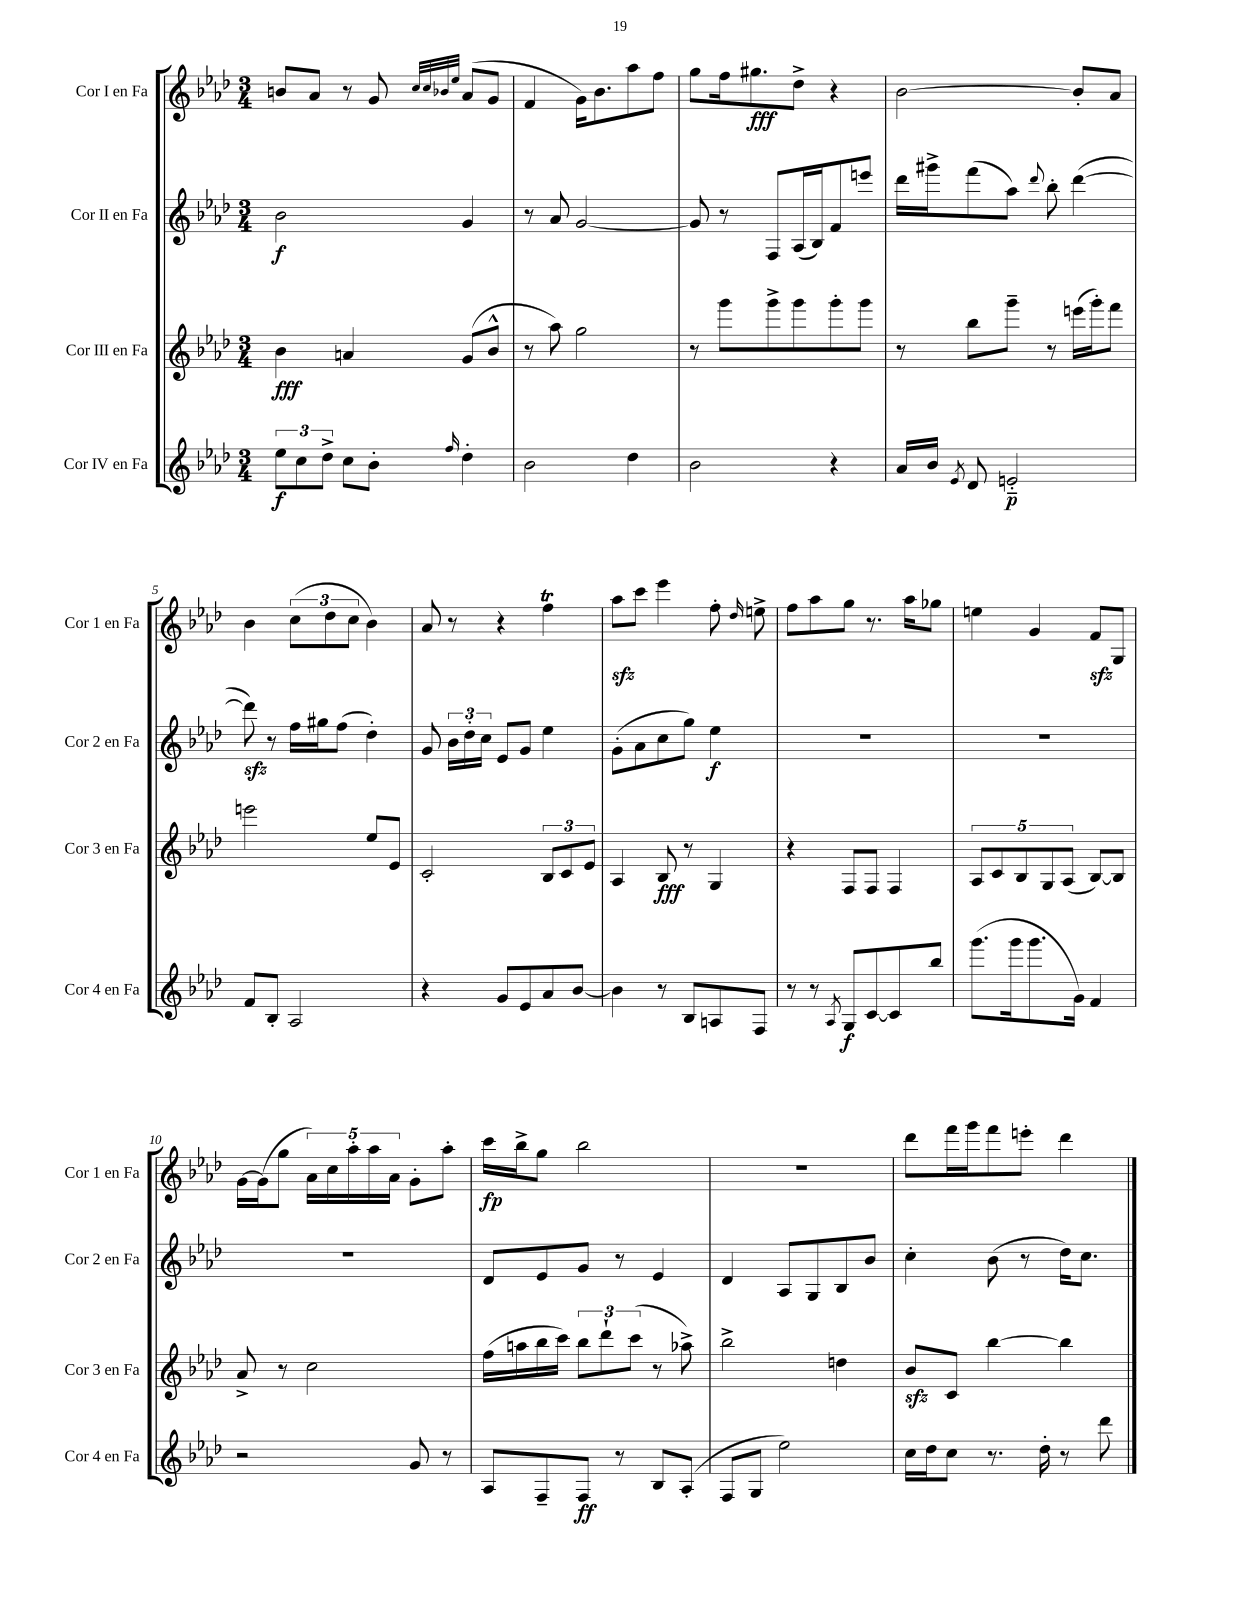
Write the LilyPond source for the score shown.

<<
\new StaffGroup <<
\new Staff = "s0" \with { instrumentName = "Cor I en Fa" shortInstrumentName = "Cor 1 en Fa" } {
    \clef treble \key aes \major \numericTimeSignature \time 3/4
    \autoBeamOff b'8[ aes'8] r8 g'8 \grace { c''32[ c''32 bes'32 ees''32] } aes'8[( g'8] |
    f'4 g'16[) bes'8. aes''8 f''8] |
    g''8[ f''16 gis''8.\fff des''8]-> r4 |
    bes'2~ bes'8[-. aes'8] |
    bes'4 \tuplet 3/2 { c''8[( des''8 c''8] } bes'4) |
    aes'8 r8 r4 f''4\trill |
    aes''8[\sfz c'''8] ees'''4 f''8-. \grace { des''16 } e''8-> |
    f''8[ aes''8 g''8] r8. aes''16[ ges''8] |
    e''4 g'4 f'8[\sfz g8] |
    g'16[~ g'16( g''8] \tuplet 5/4 { aes'16[) c''16 aes''16-. aes''16 aes'16] } g'8[-. aes''8]-. |
    c'''16[\fp bes''16-> g''8] bes''2 |
    R2. |
    des'''8[ f'''16 g'''16 f'''8 e'''8]-. des'''4 \bar "|." |
}
\new Staff = "s1" \with { instrumentName = "Cor II en Fa" shortInstrumentName = "Cor 2 en Fa" } {
    \clef treble \key aes \major \numericTimeSignature \time 3/4
    \autoBeamOff bes'2\f g'4 |
    r8 aes'8 g'2~ |
    g'8 r8 f8[ aes16( bes16) f'8 e'''8] |
    des'''16[ gis'''16-> f'''8( aes''8]) \appoggiatura { des'''8 } bes''8-. des'''4~( |
    des'''8\sfz) r8 f''16[ gis''16 f''8]( des''4-.) |
    g'8 \tuplet 3/2 { bes'16[ des''16-. c''16] } ees'8[ g'8] ees''4 |
    g'8[-.( aes'8 c''8 g''8]) ees''4\f |
    R2. |
    R2. |
    R2. |
    des'8[ ees'8 g'8] r8 ees'4 |
    des'4 aes8[ g8 bes8 bes'8] |
    c''4-. bes'8( r8 des''16[) c''8.] \bar "|." |
}
\new Staff = "s2" \with { instrumentName = "Cor III en Fa" shortInstrumentName = "Cor 3 en Fa" } {
    \clef treble \key aes \major \numericTimeSignature \time 3/4
    \autoBeamOff bes'4\fff a'4 g'8[( bes'8]-^ |
    r8 aes''8) g''2 |
    r8 g'''8[ g'''8-> g'''8 g'''8-. g'''8] |
    r8 bes''8[ g'''8]-- r8 e'''16[( g'''16-.) f'''8] |
    e'''2 ees''8[ ees'8] |
    c'2-. \tuplet 3/2 { bes8[ c'8 ees'8] } |
    aes4 bes8\fff r8 g4 |
    r4 f8[ f8] f4 |
    \tuplet 5/4 { aes8[ c'8 bes8 g8 aes8]( } bes8[~) bes8] |
    aes'8-> r8 c''2 |
    f''16[( a''16 bes''16 c'''16]) \tuplet 3/2 { bes''8[ des'''8-! c'''8]( } r8 aes''8->) |
    bes''2-> d''4 |
    bes'8[\sfz c'8] bes''4~ bes''4 \bar "|." |
}
\new Staff = "s3" \with { instrumentName = "Cor IV en Fa" shortInstrumentName = "Cor 4 en Fa" } {
    \clef treble \key aes \major \numericTimeSignature \time 3/4
    \autoBeamOff \tuplet 3/2 { ees''8[\f c''8 des''8]-> } c''8[ bes'8]-. \grace { f''16 } des''4-. |
    bes'2 des''4 |
    bes'2 r4 |
    aes'16[ bes'16] \acciaccatura { ees'8 } des'8 e'2-_\p |
    f'8[ bes8]-. aes2 |
    r4 g'8[ ees'8 aes'8 bes'8]~ |
    bes'4 r8 bes8[ a8 f8] |
    r8 r8 \acciaccatura { aes8 } g8[\f c'8~ c'8 bes''8] |
    g'''8.[( g'''16 g'''8. g'16]) f'4 |
    r2 g'8 r8 |
    aes8[ f8-- f8]\ff r8 bes8[ aes8]-.( |
    f8[ g8] ees''2) |
    c''16[ des''16 c''8] r8. des''16-. r8 des'''8 \bar "|." |
}
>>
>>
